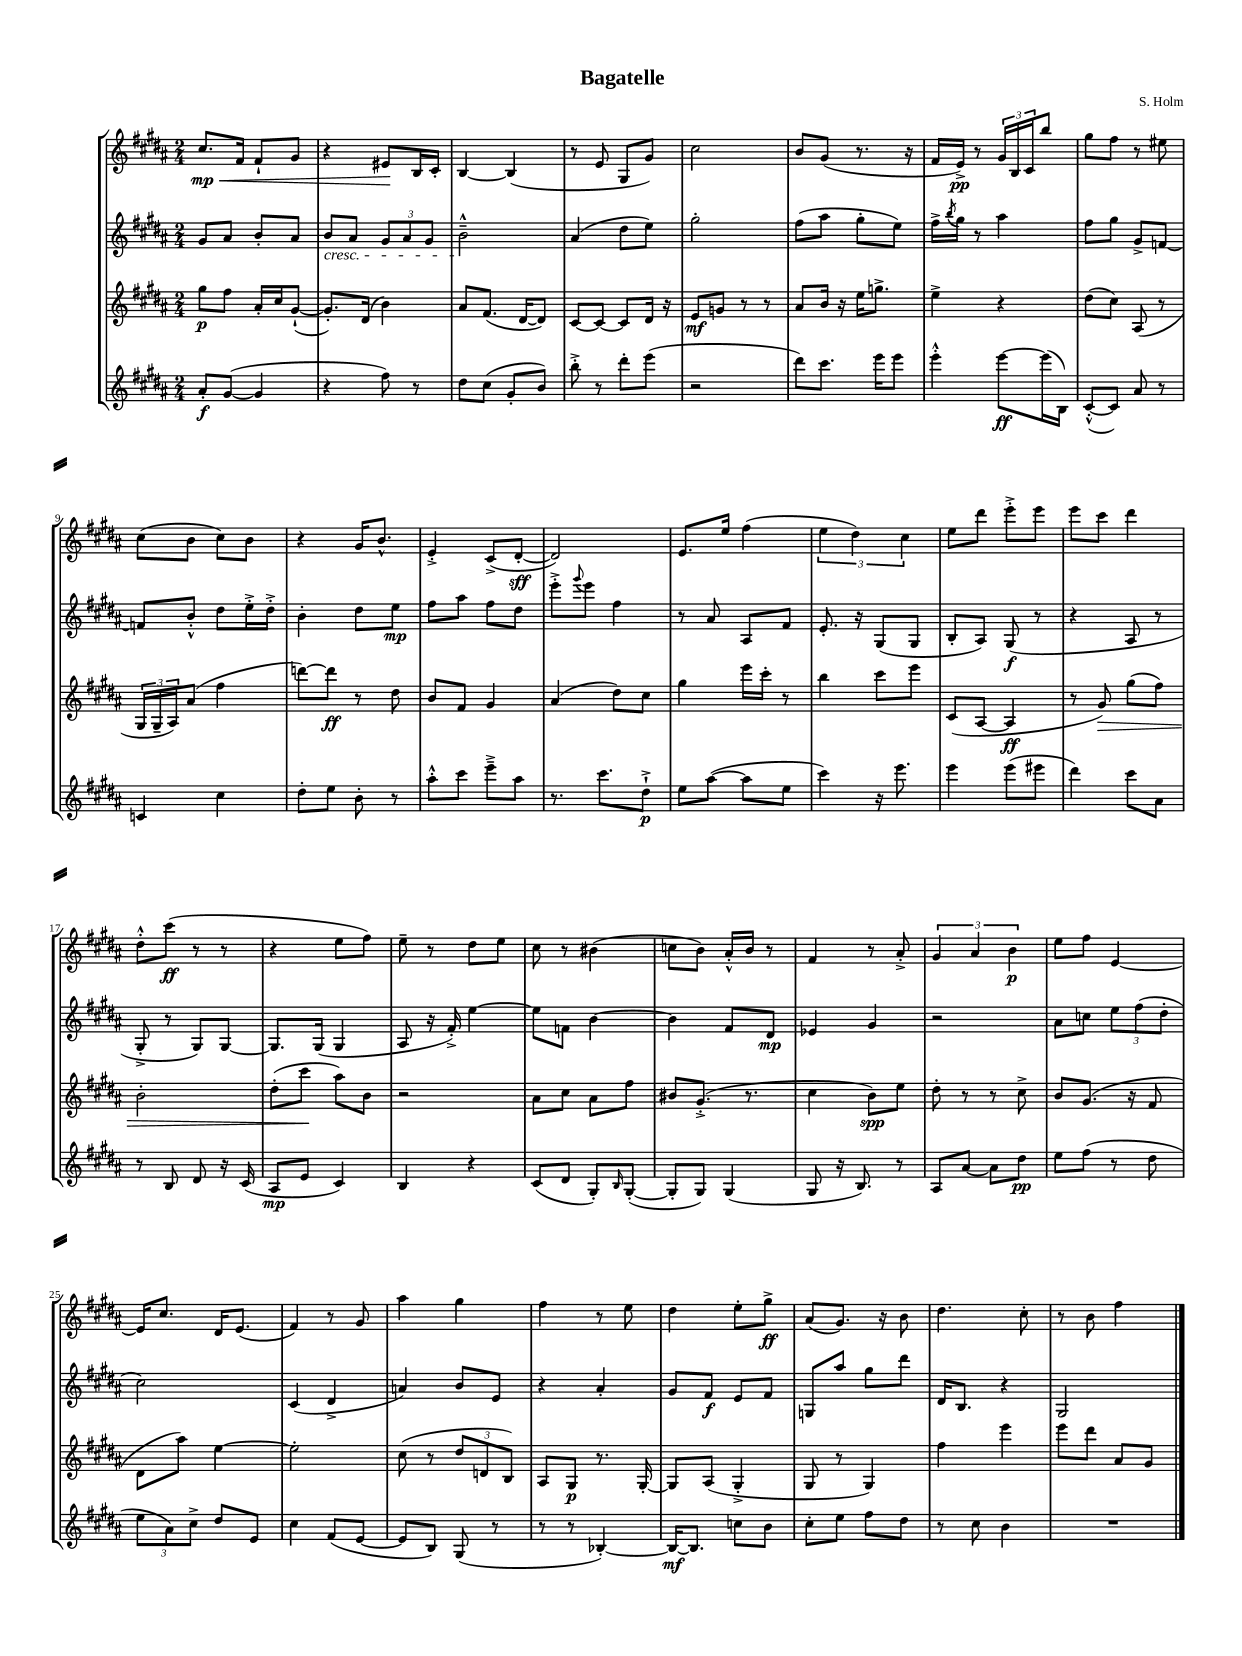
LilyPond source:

\header { title = "Bagatelle" composer = "S. Holm" }
<<
\new StaffGroup <<
\new Staff = "s0" {
    \clef treble \key b \major \numericTimeSignature \time 2/4
    cis''8.\mp\< fis'16 fis'8-! gis'8 |
    r4 eis'8\! b16 cis'16-. |
    b4~ b4( |
    r8 e'8 gis8 gis'8) |
    cis''2 |
    b'8 gis'8( r8. r16 |
    fis'16 e'16->\pp) r8 \tuplet 3/2 { gis'16 b16 cis'16 } b''8 |
    gis''8 fis''8 r8 eis''8 |
    cis''8( b'8 cis''8) b'8 |
    r4 gis'16 b'8.-^ |
    e'4-.-> cis'8->( dis'8~-.\sff |
    dis'2) |
    e'8. e''16 fis''4( |
    \tuplet 3/2 { e''4 dis''4) cis''4 } |
    e''8 dis'''8 e'''8-.-> e'''8 |
    e'''8 cis'''8 dis'''4 |
    dis''8-.-^ cis'''8\ff( r8 r8 |
    r4 e''8 fis''8) |
    e''8-- r8 dis''8 e''8 |
    cis''8 r8 bis'4( |
    c''8 b'8) ais'16-.-^ b'16 r8 |
    fis'4 r8 ais'8-.-> |
    \tuplet 3/2 { gis'4 ais'4 b'4\p } |
    e''8 fis''8 e'4~ |
    e'16 cis''8. dis'16 e'8.( |
    fis'4) r8 gis'8 |
    ais''4 gis''4 |
    fis''4 r8 e''8 |
    dis''4 e''8-. gis''8->\ff |
    ais'8( gis'8.) r16 b'8 |
    dis''4. cis''8-. |
    r8 b'8 fis''4 \bar "|." |
}
\new Staff = "s1" {
    \clef treble \key b \major \numericTimeSignature \time 2/4
    gis'8 ais'8 b'8-. ais'8 |
    b'8\cresc ais'8 \tuplet 3/2 { gis'8 ais'8 gis'8 } |
    b'2---^\! |
    ais'4( dis''8 e''8) |
    gis''2-. |
    fis''8( ais''8 gis''8-. e''8) |
    fis''16-> \acciaccatura { b''8 } gis''16 r8 ais''4 |
    fis''8 gis''8 gis'8-> f'8~ |
    f'8 b'8-.-^ dis''8 e''16-.-> dis''16-.-> |
    b'4-. dis''8 e''8\mp |
    fis''8 ais''8 fis''8 dis''8 |
    e'''8-.-> \appoggiatura { gis'''8 } e'''8 fis''4 |
    r8 ais'8 ais8 fis'8 |
    e'8.-. r16 gis8( gis8 |
    b8-. ais8) gis8\f( r8 |
    r4 ais8 r8 |
    gis8-.-> r8 gis8) gis8~ |
    gis8. gis16( gis4 |
    ais8 r16 fis'16-.->) e''4~ |
    e''8 f'8 b'4~ |
    b'4 fis'8 dis'8\mp |
    ees'4 gis'4 |
    r2 |
    ais'8 c''8 \tuplet 3/2 { e''8 fis''8( dis''8-. } |
    cis''2) |
    cis'4( dis'4-> |
    a'4) b'8 e'8 |
    r4 ais'4-. |
    gis'8 fis'8\f e'8 fis'8 |
    g8 ais''8 gis''8 dis'''8 |
    dis'16 b8. r4 |
    gis2 \bar "|." |
}
\new Staff = "s2" {
    \clef treble \key b \major \numericTimeSignature \time 2/4
    gis''8\p fis''8 ais'16-. cis''16 gis'8~-!( |
    gis'8.-.) dis'16( b'4) |
    ais'8 fis'8.( dis'16~ dis'8) |
    cis'8~ cis'8~ cis'8 dis'16 r16 |
    e'8\mf g'8 r8 r8 |
    ais'8 b'16 r16 e''16 g''8.-> |
    e''4-> r4 |
    dis''8( cis''8) ais8( r8 |
    \tuplet 3/2 { gis16 gis16-- ais16) } ais'8( fis''4 |
    d'''8~) d'''8\ff r8 dis''8 |
    b'8 fis'8 gis'4 |
    ais'4( dis''8) cis''8 |
    gis''4 e'''16 cis'''16-. r8 |
    b''4 cis'''8 e'''8 |
    cis'8( ais8~ ais4\ff |
    r8 gis'8\>) gis''8( fis''8) |
    b'2-. |
    dis''8-.( cis'''8\! ais''8) b'8 |
    r2 |
    ais'8 cis''8 ais'8 fis''8 |
    bis'8 gis'8.-.->( r8. |
    cis''4 b'8\spp) e''8 |
    dis''8-. r8 r8 cis''8-> |
    b'8 gis'8.( r16 fis'8 |
    dis'8 ais''8) e''4~ |
    e''2-. |
    cis''8( r8 \tuplet 3/2 { dis''8 d'8 b8) } |
    ais8 gis8\p r8. gis16~-. |
    gis8 ais8( gis4-.-> |
    gis8 r8 gis4) |
    fis''4 e'''4 |
    e'''8 dis'''8 ais'8 gis'8 \bar "|." |
}
\new Staff = "s3" {
    \clef treble \key b \major \numericTimeSignature \time 2/4
    ais'8-.\f gis'8~( gis'4 |
    r4 fis''8) r8 |
    dis''8 cis''8( gis'8-. b'8) |
    b''8-.-> r8 dis'''8-. e'''8( |
    r2 |
    dis'''8) cis'''8. e'''16 e'''8 |
    e'''4-.-^ e'''8~\ff e'''16( b16) |
    cis'8~-.-^( cis'8) ais'8 r8 |
    c'4 cis''4 |
    dis''8-. e''8 b'8-. r8 |
    ais''8-.-^ cis'''8 e'''8---> ais''8 |
    r8. cis'''8. dis''8-!->\p |
    e''8 ais''8~( ais''8 e''8 |
    cis'''4) r16 e'''8. |
    e'''4 e'''8( eis'''8 |
    dis'''4) cis'''8 ais'8 |
    r8 b8 dis'8 r16 cis'16( |
    ais8\mp e'8 cis'4) |
    b4 r4 |
    cis'8( dis'8 gis8-.) \grace { b16 } gis8~-.( |
    gis8-. gis8) gis4( |
    gis8 r16 b8.) r8 |
    ais8 ais'8~ ais'8 dis''8\pp |
    e''8 fis''8( r8 dis''8 |
    \tuplet 3/2 { e''8 ais'8) cis''8-> } dis''8 e'8 |
    cis''4 fis'8( e'8~ |
    e'8 b8) gis8( r8 |
    r8 r8 bes4~-.) |
    bes16~\mf bes8. c''8 b'8 |
    cis''8-. e''8 fis''8 dis''8 |
    r8 cis''8 b'4 |
    R2 \bar "|." |
}
>>
>>
